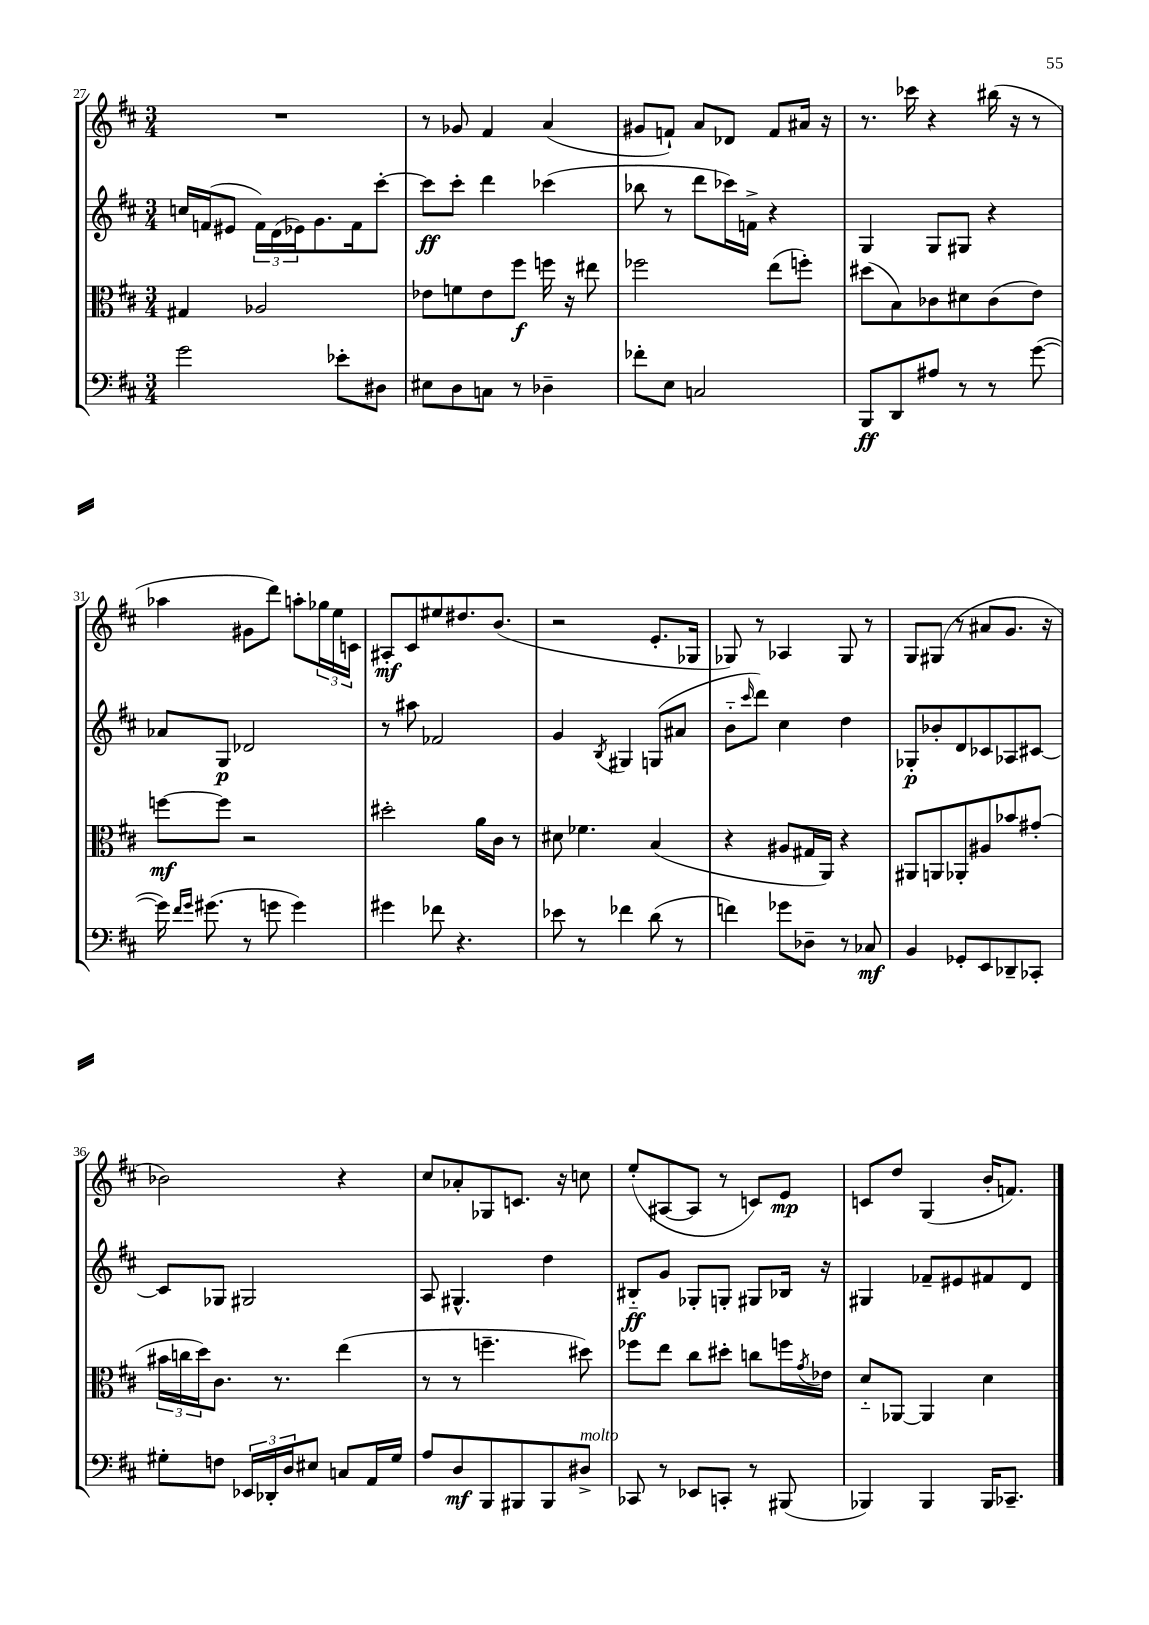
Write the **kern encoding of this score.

**kern	**dynam	**kern	**dynam	**kern	**dynam	**kern	**dynam
*part4	*part4	*part3	*part3	*part2	*part2	*part1	*part1
*staff4	*staff4	*staff3	*staff3	*staff2	*staff2	*staff1	*staff1
*clefF4	*	*clefC3	*	*clefG2	*	*clefG2	*
*k[f#c#]	*	*k[f#c#]	*	*k[f#c#]	*	*k[f#c#]	*
*M3/4	*	*M3/4	*	*M3/4	*	*M3/4	*
=27	=27	=27	=27	=27	=27	=27	=27
2g\	.	4G#X/	.	16ccn/LL	.	2.r	.
.	.	.	.	(16fn/J	.	.	.
.	.	.	.	8e#X/J	.	.	.
.	.	2A-X/	.	24f\LL)	.	.	.
.	.	.	.	(24d\	.	.	.
.	.	.	.	24e-X\J)	.	.	.
.	.	.	.	8.g\	.	.	.
8e-X'\L	.	.	.	.	.	.	.
.	.	.	.	16f\k	.	.	.
8D#X\J	.	.	.	[8ccc#'\J	.	.	.
=28	=28	=28	=28	=28	=28	=28	=28
8E#X\L	.	8e-X\L	.	8ccc#\L]	ff	8r	.
8D\	.	8fn\	.	8ccc#'\J	.	8g-X/	.
8Cn\J	.	8e-\	.	4ddd\	.	4f#/	.
8r	.	8ff#\J	f	.	.	.	.
4D-X~\	.	16ffn\	.	(4ccc-X\	.	(4a/	.
.	.	16r	.	.	.	.	.
.	.	8ee#X\	.	.	.	.	.
=29	=29	=29	=29	=29	=29	=29	=29
8f-X'\L	.	2ff-X\	.	8bb-X\	.	8g#X/L	.
8E\J	.	.	.	8r	.	8fn`/J)	.
2Cn/	.	.	.	8ddd\L	.	8a/L	.
.	.	.	.	16ccc-X\L)	.	8d-X/J	.
.	.	.	.	16fn^\JJ	.	.	.
.	.	(8ee\L	.	4r	.	8f/L	.
.	.	8ffn'\J)	.	.	.	16a#X/Jk	.
.	.	.	.	.	.	16r	.
=30	=30	=30	=30	=30	=30	=30	=30
8BBB/L	ff	(8dd#X\L	.	4G/	.	8.r	.
8DD/	.	8B\)	.	.	.	.	.
.	.	.	.	.	.	16ccc-X\	.
8A#X/J	.	8c-X\	.	8G/L	.	4r	.
8r	.	8d#X\	.	8G#X/J	.	.	.
8r	.	(8c-\	.	4r	.	(16bb#X\	.
.	.	.	.	.	.	16r	.
([8g\	.	8e\J)	.	.	.	8r	.
!!LO:LB:g=z
=31	=31	=31	=31	=31	=31	=31	=31
16g\])	.	[8ffn\L	mf	8a-X/L	.	4aa-X\	.
16qqf#/LL	.	.	.	.	.	.	.
16qqg/JJ	.	.	.	.	.	.	.
(8.g#X\	.	.	.	.	.	.	.
.	.	8ff\J]	.	8G/J	p	.	.
8r	.	2r	.	2d-X/	.	8g#X\L	.
8gn\	.	.	.	.	.	8ddd\J)	.
4g\)	.	.	.	.	.	8aan'\L	.
.	.	.	.	.	.	24gg-X\L	.
.	.	.	.	.	.	24ee\	.
.	.	.	.	.	.	24cn\JJ	.
=32	=32	=32	=32	=32	=32	=32	=32
4g#X\	.	2dd#X'\	.	8r	.	8A#X'/L	mf
.	.	.	.	8aa#X\	.	8c#/	.
8f-X\	.	.	.	2f-X/	.	8ee#X/	.
4.r	.	.	.	.	.	8.dd#X/	.
.	.	16a\LL	.	.	.	.	.
.	.	16c#\JJ	.	.	.	(8.b/J	.
.	.	8r	.	.	.	.	.
=33	=33	=33	=33	=33	=33	=33	=33
8e-X\	.	8d#X\	.	4g/	.	2r	.
8r	.	4.f-X\	.	.	.	.	.
.	.	.	.	8qB/	.	.	.
4f-X\	.	.	.	4G#X/	.	.	.
(8d\	.	(4B/	.	(8Gn/L	.	8.e'/L	.
8r	.	.	.	8a#X/J	.	.	.
.	.	.	.	.	.	16G-X/Jk	.
=34	=34	=34	=34	=34	=34	=34	=34
4fn\)	.	4r	.	8b\L	.	8G-X/)	.
.	.	.	.	16qqccc#/	.	.	.
.	.	.	.	8ddd\J)	.	8r	.
8g-X\L	.	8A#X/L	.	4cc#\	.	4A-X/	.
8D-X~\J	.	16G#X/L	.	.	.	.	.
.	.	16AA/JJ)	.	.	.	.	.
8r	.	4r	.	4dd\	.	8G-/	.
8C-X/	mf	.	.	.	.	8r	.
=35	=35	=35	=35	=35	=35	=35	=35
4BB/	.	8AA#X/L	.	8G-X'/L	p	8G/L	.
.	.	8AAn/	.	8b-X'/	.	(8G#X/J	.
8GG-X'/L	.	8AA-X'/	.	8d/	.	8r	.
8EE/	.	8A#X/	.	8c-X/	.	8a#X/L	.
8DD-X~/	.	8b-X/	.	8A-X/	.	8.g/J	.
8CC-X'/J	.	(8g#X'/J	.	[8c#X/J	.	.	.
.	.	.	.	.	.	16r	.
!!LO:LB:g=z
=36	=36	=36	=36	=36	=36	=36	=36
8G#X'\L	.	24b#X\LL	.	8c#/L]	.	2b-X\)	.
.	.	24ccn\	.	.	.	.	.
.	.	24dd\J)	.	.	.	.	.
8Fn\J	.	8.c#\J	.	8G-X/J	.	.	.
24EE-X/LL	.	.	.	2G#X/	.	.	.
24DD-X'/	.	.	.	.	.	.	.
.	.	8.r	.	.	.	.	.
24D/J	.	.	.	.	.	.	.
8E#X/J	.	.	.	.	.	.	.
8Cn/L	.	(4ee\	.	.	.	4r	.
16AA/L	.	.	.	.	.	.	.
16G#/JJ	.	.	.	.	.	.	.
=37	=37	=37	=37	=37	=37	=37	=37
8A/L	.	8r	.	8A/	.	8cc#/L	.
8D/	mf	8r	.	4.G#X^^/	.	8a-X'/	.
8BBB/	.	4.ffn~\	.	.	.	8G-X/	.
8BBB#X/	.	.	.	.	.	8.cn/J	.
8BBB#/	.	.	.	4dd\	.	.	.
.	.	.	.	.	.	16r	.
!LO:TX:a:i:t=molto	!	!	!	!	!	!	!
8D#X^/J	.	8dd#X\)	.	.	.	8ccn\	.
=38	=38	=38	=38	=38	=38	=38	=38
8CC-X/	.	8ff-X\L	.	8B#X/L	ff	(8ee'/L	.
8r	.	8ee\J	.	8g/J	.	[8A#X/	.
8EE-X/L	.	8cc#\L	.	8G-X'/L	.	8A#/J]	.
8CCn'/J	.	8dd#X'\J	.	8Gn'/J	.	8r	.
8r	.	8ccn\L	.	8G#X/L	.	8cn/L)	.
(8BBB#X/	.	16ffn\L	.	16B-X/Jk	.	8e/J	mp
.	.	8qg/	.	.	.	.	.
.	.	16e-X\JJ	.	16r	.	.	.
=39	=39	=39	=39	=39	=39	=39	=39
4BBB-X/)	.	8d/L	.	4G#X/	.	8cn/L	.
.	.	[8AA-X/J	.	.	.	8dd/J	.
4BBB-/	.	4AA-/]	.	8f-X~/L	.	(4G/	.
.	.	.	.	8e#X/	.	.	.
16BBB-/KL	.	4d\	.	8f#X/	.	16b'/KL	.
8.CC-X~/J	.	.	.	.	.	8.fn/J)	.
.	.	.	.	8d/J	.	.	.
==	==	==	==	==	==	==	==
*-	*-	*-	*-	*-	*-	*-	*-
